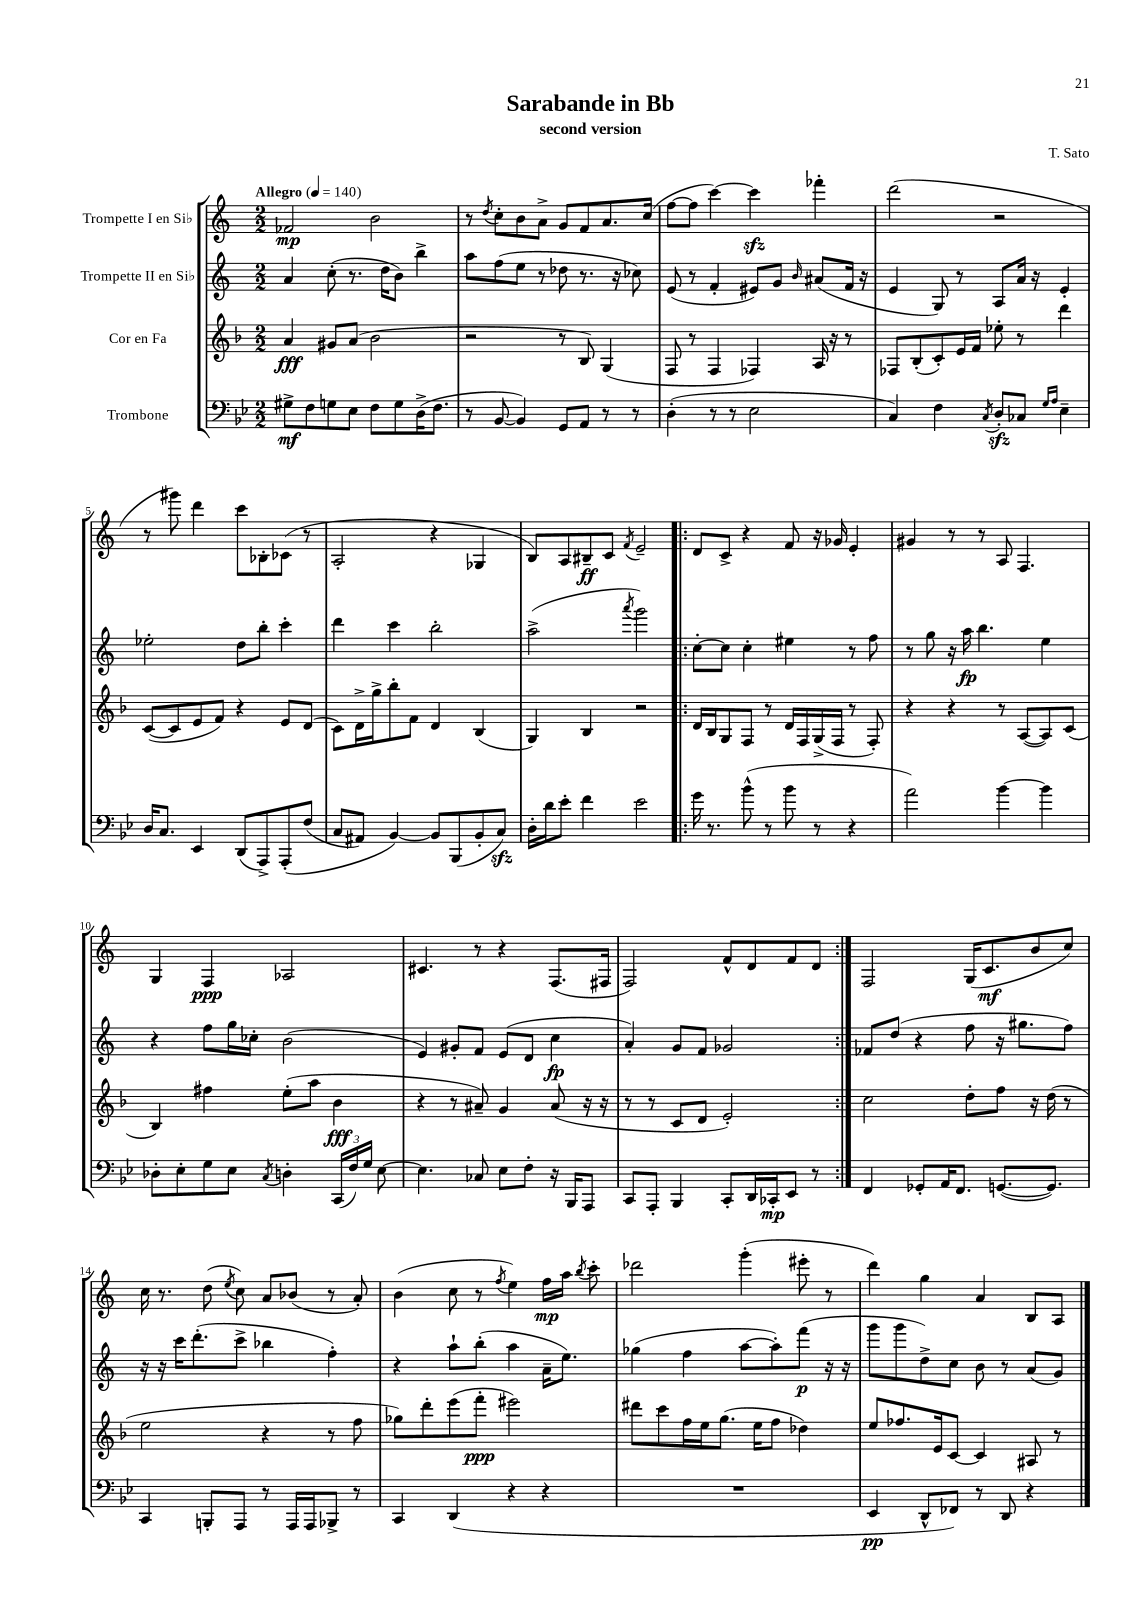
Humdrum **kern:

**kern	**kern	**kern	**kern
*staff4	*staff3	*staff2	*staff1
*clefF4	*clefG2	*clefG2	*clefG2
*k[b-e-]	*k[b-]	*k[]	*k[]
*M2/2	*M2/2	*M2/2	*M2/2
*MM140	*MM140	*MM140	*MM140
8G#^\L	4a/	4a/	2f-/
8F\	.	.	.
8G\	8g#/L	(8cc'\	.
8E-\J	(8a/J	8.r	.
8F\L	2b-\	.	2b\
.	.	16dd\LK	.
8G\	.	8b\J)	.
(16D^\K	.	4bb^\	.
8.F\J	.	.	.
=	=	=	=
8r	2r	8aa\L	8r
.	.	.	8qdd/
[8BB-/	.	(8ff\	8cc'\L
4BB-/])	.	8ee\J	8b\
.	.	8r	8a^\J
8GG/L	8r	8dd-\	8g/L
8AA/J	8B-/)	8.r	8f/
8r	(4G/	.	8.a/
.	.	16r	.
8r	.	8cc-\)	.
.	.	.	(16cc/Jk
=	=	=	=
(4D'\	8F/	(8e/	[8ff\L
.	8r	8r	8ff\]J
8r	4F/	4f'/	[4ccc\)
8r	.	.	.
2E-\	4F-/)	8e#/L)	4ccc\]
.	.	8g/J	.
.	.	16qqb/	.
.	16A/	(8a#/L	4fff-'\
.	16r	.	.
.	8r	16f/Jk	.
.	.	16r	.
=	=	=	=
4C/)	8F-/L	4e/	(2ddd\
.	(8B-'/	.	.
4F\	8c'/)	8G/)	.
.	16e/L	8r	.
.	16f/JJ	.	.
8qC/	.	.	.
8D'/L	8ee-'\	8A/L	2r
8C-/J	8r	16a/Jk	.
.	.	16r	.
16qqG/LL	.	.	.
16qqA/JJ	.	.	.
4E-~\	4ddd\	4e'/	.
=	=	=	=
16D/LK	([8c/L	2ee-'\	8r
8.C/J	.	.	.
.	8c/]	.	8ggg#\)
4EE-/	8e/	.	4ddd\
.	8f/J)	.	.
(8DD/L	4r	8dd\L	8ccc\L
8AAA^/)	.	8bb'\J	8B-'\
&(8AAA'/	8e/L	4ccc'\	(8c-\J
(8F/J	(8d/J	.	8r
=	=	=	=
8C/L	8c\L)	4ddd\	2A'/
8AA#/J)	16d^\L	.	.
.	16gg^\J	.	.
[4BB-/&)	8bb-'\	4ccc\	.
.	8f\J	.	.
8BB-/]L	4d/	2bb'\	4r
(8BBB-/	.	.	.
8BB-'/	(4B-/	.	4G-/
8C/J)	.	.	.
=	=	=	=
16D'\LL	4G/)	(2aa^\	8B/L)
16d\J	.	.	.
8e-'\J	.	.	8A/
4f\	4B-/	.	8B#~/
.	.	.	8c/J
.	.	8qaaa/	8qf/
2e-\	2r	2ggg\)	2e~/
=!|:	=!|:	=!|:	=!|:
16g\	16d/LL	[8cc'\L	8d/L
8.r	16B-/J	.	.
.	8G/	8cc\]J	8c^/J
(8b-^^\	8F/J	4cc'\	4r
8r	8r	.	.
8b-\	16d/LL	4ee#\	8f/
.	16F/	.	.
8r	(16G^/	.	16r
.	16F/JJ	.	16g-/
4r	8r	8r	4e'/
.	8F'/)	8ff\	.
=	=	=	=
2a\)	4r	8r	4g#/
.	.	8gg\	.
.	4r	16r	8r
.	.	16aa\	.
.	.	4.bb\	8r
[4b-\	8r	.	8A/
.	([8A/L	.	4.F/
4b-\]	8A/])	4ee\	.
.	(8c/J	.	.
=	=	=	=
8D-'\L	4B-/)	4r	4G/
8E-'\	.	.	.
8G\	4ff#\	8ff\L	4F/
8E-\J	.	16gg\L	.
.	.	16cc-'\JJ	.
8qC/	.	.	.
4D'\	(8ee'\L	(2b\	2A-/
.	8aa\J	.	.
(24CC/LL	4b-\	.	.
24F/)	.	.	.
24G/JJ	.	.	.
[8E-\	.	.	.
=	=	=	=
4.E-\]	4r	4e/)	4.c#/
.	8r	8g#'/L	.
8C-/	8a#~/)	8f/J	8r
8E-\L	4g/	(8e/L	4r
8F'\J	.	8d/J	.
16r	(8a#/	4cc\	(8.F/L
16BBB-/LK	.	.	.
8AAA/J	16r	.	.
.	16r	.	16F#/Jk
=	=	=	=
8CC/L	8r	4a'/)	2F/)
8AAA'/J	8r	.	.
4BBB-/	8c/L	8g/L	.
.	8d/J	8f/J	.
8CC'/L	2e'/)	2g-/	8f^^/L
16DD/L	.	.	8d/
16CC-'/J	.	.	.
8EE-/J	.	.	8f/
8r	.	.	8d/J
=:|!	=:|!	=:|!	=:|!
4FF/	2cc\	8f-/L	2F/
.	.	(8dd/J	.
8GG-'/L	.	4r	.
16AA/K	.	.	.
8.FF/J	.	.	.
.	8dd'\L	8ff\	(16G/LK
.	.	.	8.c/
([8.GG/L	8ff\J	16r	.
.	.	8.gg#\L	.
.	16r	.	8b/
8.GG/]J)	(16dd\	.	.
.	8r	8ff\J)	8cc/J)
=	=	=	=
4CC/	2ee\	16r	16cc\
.	.	16r	8.r
.	.	16ccc\LK	.
.	.	(8.ddd'\	.
8BBB'/L	.	.	(8dd\
.	.	.	8qee/
8AAA/J	.	8ccc^\J	8cc\)
8r	4r	4bb-\	8a/L
16AAA/LL	.	.	(8b-/J
16AAA/J	.	.	.
8BBB-^/J	8r	4ff'\)	8r
8r	8ff\	.	8a'/)
=	=	=	=
4CC/	8gg-\L)	4r	(4b\
.	8ddd'\	.	.
(4DD/	(8eee\	8aa`\L	8cc\
.	8fff'\J	(8bb'\J	8r
.	.	.	8qff/
4r	2eee#\)	4aa\	4ee\)
4r	.	16a~\LK	16ff\LL
.	.	8.ee\J)	16aa\JJ
.	.	.	8qbb/
.	.	.	8ccc'\
=	=	=	=
1r	8ddd#\L	(4gg-\	2ddd-\
.	8ccc\	.	.
.	16ff\L	4ff\	.
.	16ee\J	.	.
.	(8.gg\J	.	.
.	.	[8aa\L	(4ggg'\
.	16ee\LK	.	.
.	8ff\J	8aa'\])	.
.	4dd-\)	(8fff\J	8eee#'\
.	.	16r	8r
.	.	16r	.
=	=	=	=
4EE-/	8ee/L	8ggg\L	4ddd\)
.	8.ff-/	8ggg\	.
8DD^^/L	.	8dd^\)	4gg\
.	16e/k	.	.
8FF-/J)	[8c/J	8cc\J	.
8r	4c/]	8b\	4a/
8DD/	.	8r	.
4r	8A#/	(8a/L	8B/L
.	8r	8g/J)	8A/J
==	==	==	==
*-	*-	*-	*-
